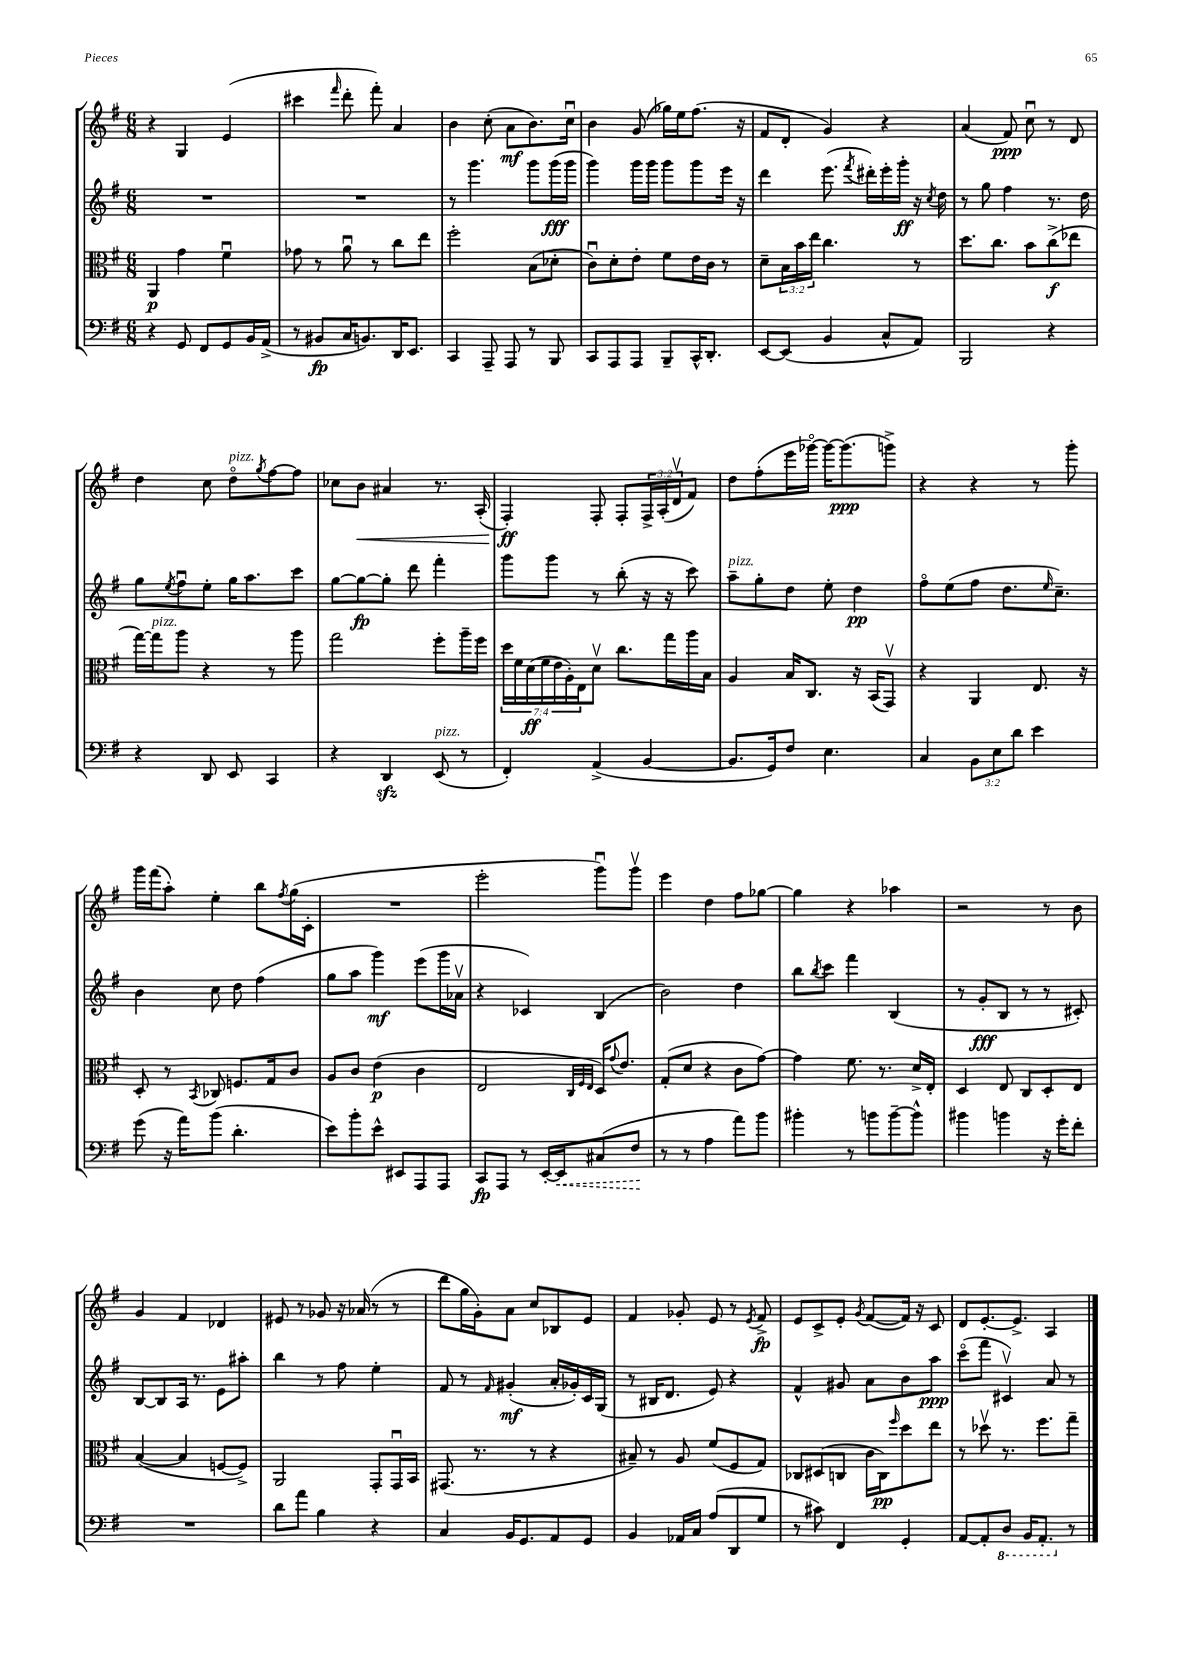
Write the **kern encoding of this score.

**kern	**dynam	**kern	**dynam	**kern	**dynam	**kern	**dynam
*part4	*part4	*part3	*part3	*part2	*part2	*part1	*part1
*staff4	*staff4	*staff3	*staff3	*staff2	*staff2	*staff1	*staff1
*clefF4	*	*clefC3	*	*clefG2	*	*clefG2	*
*k[f#]	*	*k[f#]	*	*k[f#]	*	*k[f#]	*
*M6/8	*	*M6/8	*	*M6/8	*	*M6/8	*
=62	=62	=62	=62	=62	=62	=62	=62
4r	.	4AA/	p	2.r	.	4r	.
8GG/	.	4g\	.	.	.	4G/	.
8FF#/L	.	.	.	.	.	.	.
8GG/	.	4f#u\	.	.	.	(4e/	.
16BB/L	.	.	.	.	.	.	.
(16AA^/JJ	.	.	.	.	.	.	.
=63	=63	=63	=63	=63	=63	=63	=63
8r	.	8g-X\	.	2.r	.	4ccc#X\	.
8BB#X/L	fp	8r	.	.	.	.	.
.	.	.	.	.	.	16qqfff#/	.
16C/K	.	8au\	.	.	.	8ddd'\	.
8.BBn/)	.	.	.	.	.	.	.
.	.	8r	.	.	.	8fff#'\)	.
16DD/K	.	8cc\L	.	.	.	4a/	.
8.EE/J	.	.	.	.	.	.	.
.	.	8ee\J	.	.	.	.	.
=64	=64	=64	=64	=64	=64	=64	=64
4CC/	.	2ff#'\	.	8r	.	4b\	.
.	.	.	.	4.ggg\	.	.	.
8AAA~/	.	.	.	.	.	(8cc'\	.
8AAA/	.	.	.	.	.	8a\L	mf
8r	.	(8B\L	.	8ggg\L	.	8.b\)	.
8BBB/	.	8d-X'\J	.	(16ggg\L	fff	.	.
.	.	.	.	16ggg\JJ	.	16ccu\Jk	.
=65	=65	=65	=65	=65	=65	=65	=65
8CC/L	.	8cu\L)	.	4ggg\)	.	4b\	.
8AAA/	.	8d'\	.	.	.	.	.
8AAA/J	.	8e'\J	.	16ggg\LL	.	(8g/	.
.	.	.	.	16ggg\JJ	.	.	.
8BBB~/L	.	8f#\L	.	8ggg\L	.	16gg-X\LL)	.
.	.	.	.	.	.	16ee\J	.
16CC^^/K	.	16e\L	.	8ggg\	.	(8.ff#\J	.
8.DD'/J	.	16c\JJ	.	.	.	.	.
.	.	8r	.	16eee\Jk	.	.	.
.	.	.	.	16r	.	16r	.
=66	=66	=66	=66	=66	=66	=66	=66
[8EE/L	.	8d~\L	.	4ddd\	.	8f#/L	.
(8EE/J]	.	24B\L	.	.	.	8d'/J	.
.	.	24b\	.	.	.	.	.
.	.	24ee\JJ	.	.	.	.	.
4BB/	.	4.cc\	.	(8.eee\	.	4g/)	.
.	.	.	.	8qfff#/	.	.	.
.	.	.	.	16ddd#X'\LL)	.	.	.
8C^^/L	.	.	.	16eee'\	.	4r	.
.	.	.	.	16ggg'\JJ	ff	.	.
8AA/J)	.	8r	.	16r	.	.	.
.	.	.	.	8qcc/	.	.	.
.	.	.	.	16dd\	.	.	.
=67	=67	=67	=67	=67	=67	=67	=67
2BBB/	.	8.dd\L	.	8r	.	(4a/	.
.	.	.	.	8gg\	.	.	.
.	.	8.cc\J	.	.	.	.	.
.	.	.	.	4ff#\	.	8f#/)	ppp
.	.	8b\L	.	.	.	8ccu\	.
4r	.	(8cc^\	f	8.r	.	8r	.
.	.	8ee-X\J	.	.	.	8d/	.
.	.	.	.	16dd\	.	.	.
!!LO:LB:g=z
=68	=68	=68	=68	=68	=68	=68	=68
4r	.	[16gg\LL)	.	8gg\L	.	4dd\	.
!	!	!LO:TX:a:i:t=pizz.	!	!	!	!	!
.	.	16gg\J]	.	.	.	.	.
.	.	.	.	8qee/	.	.	.
.	.	8aa\J	.	8ff#u\	.	.	.
8DD/	.	4r	.	8ee'\J	.	8cc\	.
!	!	!	!	!	!	!LO:TX:a:i:t=pizz.	!
8EE/	.	.	.	16gg\KL	.	8dd\L	.
.	.	.	.	8.aa\	.	.	.
.	.	.	.	.	.	8qgg/	.
4CC/	.	8r	.	.	.	[8ff#\	.
.	.	8aa\	.	8ccc\J	.	8ff#\J]	.
=69	=69	=69	=69	=69	=69	=69	=69
4r	.	2gg\	.	[8gg\L	.	8cc-X\L	.
!	!	!	!	!	!	!	!LO:HP:b
.	.	.	.	8gg\_	fp	8b\J	<
4DDzz/	.	.	.	8gg'\J]	.	4a#X/	.
.	.	.	.	8ddd\	.	.	.
!LO:TX:a:i:t=pizz.	!	!	!	!	!	!	!
(8EE/	.	8ff#'\L	.	4fff#'\	.	8.r	.
8r	.	16aa~\L	.	.	.	.	.
.	.	16ff#\JJ	.	.	.	(16A'/	.
=70	=70	=70	=70	=70	=70	=70	=70
4FF#'/)	.	28dd\LL	.	8ggg\L	.	4F#'/)	ff
.	.	28f#\	.	.	.	.	.
.	.	(28d\	ff	.	.	.	.
.	.	28f#\	.	.	.	.	.
.	.	.	.	8ggg\J	.	.	.
.	.	28e\	.	.	.	.	.
.	.	28A'\)	.	.	.	.	.
.	.	28E\J	.	.	.	.	.
(4AA^/	.	8dv\J	.	8r	.	8F#'/	[
.	.	8.cc\L	.	(8bb'\	.	8F#'/L	.
[4BB/	.	.	.	16r	.	24F#^/L	.
.	.	.	.	.	.	(24A'/	.
.	.	16gg\L	.	16r	.	.	.
.	.	.	.	.	.	24dv/J	.
.	.	16aa\	.	8ccc\)	.	8f#/J)	.
.	.	16B\JJ	.	.	.	.	.
=71	=71	=71	=71	=71	=71	=71	=71
!	!	!	!	!LO:TX:a:i:t=pizz.	!	!	!
8.BB/L]	.	4A/	.	8aa~\L	.	8dd\L	.
.	.	.	.	8gg'\	.	(8ff#'\	.
16GG/k)	.	.	.	.	.	.	.
8F#/J	.	16B/KL	.	8dd\J	.	16eee\L	.
.	.	8.C/J	.	.	.	[16ggg-X\JJ)	.
4.E\	.	.	.	8ee'\	.	16ggg-\KL_	.
.	.	.	.	.	.	(8.ggg-\]	ppp
.	.	16r	.	4dd\	pp	.	.
.	.	(16BB/KL	.	.	.	.	.
.	.	8GGv/J)	.	.	.	8gggn^\J)	.
=72	=72	=72	=72	=72	=72	=72	=72
4C/	.	4r	.	8ff#\L	.	4r	.
.	.	.	.	(8ee\	.	.	.
12BB\L	.	4AA/	.	8ff#\J	.	4r	.
12E\	.	.	.	.	.	.	.
.	.	.	.	8.dd\L	.	.	.
12d\J	.	.	.	.	.	.	.
4e\	.	8.E/	.	.	.	8r	.
.	.	.	.	16qqee/	.	.	.
.	.	.	.	8.cc~\J)	.	.	.
.	.	.	.	.	.	8ggg'\	.
.	.	16r	.	.	.	.	.
!!LO:LB:g=z
=73	=73	=73	=73	=73	=73	=73	=73
(8g\	.	8D'/	.	4b\	.	16ggg\LL	.
.	.	.	.	.	.	(16fff#\J	.
16r	.	8r	.	.	.	8aa'\J)	.
16a\KL)	.	.	.	.	.	.	.
.	.	8qBB/	.	.	.	.	.
(8b\J	.	8C-X/	.	8cc\	.	4ee'\	.
4.d'\	.	8.Fn/L	.	8dd\	.	.	.
.	.	.	.	(4ff#\	.	8bb\L	.
.	.	16G/k	.	.	.	.	.
.	.	.	.	.	.	8qff#/	.
.	.	8c/J	.	.	.	(16gg\L	.
.	.	.	.	.	.	16c'\JJ	.
=74	=74	=74	=74	=74	=74	=74	=74
8e\L)	.	8A/L	.	8gg\L	.	2.r	.
8b'\	.	8c/J	.	8aa\J	.	.	.
8e^^\J	.	(4e\	p	4ggg\)	mf	.	.
8EE#X/L	.	.	.	.	.	.	.
8AAA/	.	4c\	.	(8eee\L	.	.	.
8AAA/J	.	.	.	16ggg\L	.	.	.
.	.	.	.	16a-Xv\JJ	.	.	.
=75	=75	=75	=75	=75	=75	=75	=75
8CC/L	fp	2E/	.	4r	.	2eee'\	.
8AAA/J	.	.	.	.	.	.	.
8r	.	.	.	4c-X/)	.	.	.
[16EE'/LL	.	.	.	.	.	.	.
!	!LO:HP:b	!	!	!	!	!	!
16EE/J]	<	.	.	.	.	.	.
.	.	32qqC/LLL	.	.	.	.	.
.	.	32qqF#/	.	.	.	.	.
.	.	32qqE/JJJ	.	.	.	.	.
(8C#X/	.	16D/KL)	.	(4B/	.	8gggu\L)	.
.	.	8qqg/	.	.	.	.	.
.	.	8.e/J	.	.	.	.	.
8F#/J	.	.	.	.	.	8gggv\J	.
.	[	.	.	.	.	.	.
=76	=76	=76	=76	=76	=76	=76	=76
8r	.	(8G'/L	.	2b\)	.	4eee\	.
8r	.	8d/J	.	.	.	.	.
4A\	.	4r	.	.	.	4dd\	.
8a\L)	.	8c\L	.	4dd\	.	8ff#\L	.
8b\J	.	[8g\J)	.	.	.	[8gg-X\J	.
=77	=77	=77	=77	=77	=77	=77	=77
4b#X'\	.	4g\]	.	8bb\L	.	4gg-\]	.
.	.	.	.	8qbb/	.	.	.
.	.	.	.	8ccc\J	.	.	.
8r	.	8.f#\	.	4fff#\	.	4r	.
8bn\L	.	.	.	.	.	.	.
.	.	8.r	.	.	.	.	.
[8b~\	.	.	.	(4B/	.	4aa-X\	.
8b^^\J]	.	16d^/LL	.	.	.	.	.
.	.	16E'/JJ	.	.	.	.	.
=78	=78	=78	=78	=78	=78	=78	=78
4b#X\	.	4D/	.	8r	.	2r	.
.	.	.	.	8g'/L	fff	.	.
4bn\	.	8E/	.	8B/J	.	.	.
.	.	8C/L	.	8r	.	.	.
16r	.	8D'/	.	8r	.	8r	.
16g'\KL	.	.	.	.	.	.	.
8f#'\J	.	8E/J	.	8c#X'/)	.	8b\	.
!!LO:LB:g=z
=79	=79	=79	=79	=79	=79	=79	=79
2.r	.	([4B/	.	[8B/L	.	4g/	.
.	.	.	.	8B/]	.	.	.
.	.	4B/]	.	16A/Jk	.	4f#/	.
.	.	.	.	8.r	.	.	.
.	.	[8Fn/L	.	8e\L	.	4d-X/	.
.	.	8F^/J])	.	8aa#X'\J	.	.	.
=80	=80	=80	=80	=80	=80	=80	=80
8d\L	.	2AA/	.	4bb\	.	8e#X/	.
8a\J	.	.	.	.	.	8r	.
4B\	.	.	.	8r	.	8g-X/	.
.	.	.	.	8ff#\	.	16r	.
.	.	.	.	.	.	(16a-X/	.
4r	.	8GG'/L	.	4ee'\	.	8r	.
.	.	16GGu/L	.	.	.	8r	.
.	.	16BB/JJ	.	.	.	.	.
=81	=81	=81	=81	=81	=81	=81	=81
4C/	.	(8.GG#X/	.	8f#/	.	8ddd\L	.
.	.	.	.	8r	.	16gg\L	.
.	.	8.r	.	.	.	16g'\J)	.
.	.	.	.	16qqf#/	.	.	.
16BB/KL	.	.	.	(4g#X'/	mf	8a\J	.
8.GG/	.	.	.	.	.	.	.
.	.	8r	.	.	.	8cc/L	.
8AA/	.	4r	.	16a'/LL	.	8B-X/	.
.	.	.	.	16g-X'/)	.	.	.
8GG/J	.	.	.	16c/	.	8e/J	.
.	.	.	.	(16G/JJ	.	.	.
=82	=82	=82	=82	=82	=82	=82	=82
4BB/	.	8B#X~/)	.	8r	.	4f#/	.
.	.	8r	.	16B#X/KL	.	.	.
.	.	.	.	8.d/J	.	.	.
16AA-X/LL	.	8A/	.	.	.	8g-X'/	.
16C/JJ	.	.	.	.	.	.	.
(8A/L	.	(8f#/L	.	8e/)	.	8e/	.
8DD/	.	8F#/	.	4r	.	8r	.
.	.	.	.	.	.	8qe/	.
8G/J	.	8G/J)	.	.	.	8f#^/	fp
=83	=83	=83	=83	=83	=83	=83	=83
8r	.	8C-X/L	.	4f#^^/	.	8e/L	.
8c#X\)	.	(8D#X/	.	.	.	8c^/	.
4FF#/	.	8Cn/J	.	8g#X/	.	8e'/J	.
.	.	.	.	.	.	8qg/	.
.	.	16c\LL	.	8a\L	.	([8f#/L	.
.	.	16C\J)	pp	.	.	.	.
.	.	16qqff#/	.	.	.	.	.
4GG'/	.	8dd\	.	8b\	.	16f#/Jk])	.
.	.	.	.	.	.	16r	.
.	.	8ee\J	.	8aa\J	ppp	8c/	.
=84	=84	=84	=84	=84	=84	=84	=84
[8AA/L	.	8r	.	(8ccc\L	.	8d/L	.
8AA'/]	.	8dd-Xv\	.	8fff#\J	.	[8.e'/	.
*8ba	*	*	*	*	*	*	*
8DD/J	.	8.r	.	4c#Xv/)	.	.	.
.	.	.	.	.	.	8.e^/J]	.
16BBB/KL	.	.	.	.	.	.	.
8.AAA'/J	.	8.ff#\L	.	.	.	.	.
.	.	.	.	8a/	.	4A/	.
*X8ba	*	*	*	*	*	*	*
8r	.	8gg~\J	.	8r	.	.	.
==	==	==	==	==	==	==	==
*-	*-	*-	*-	*-	*-	*-	*-
